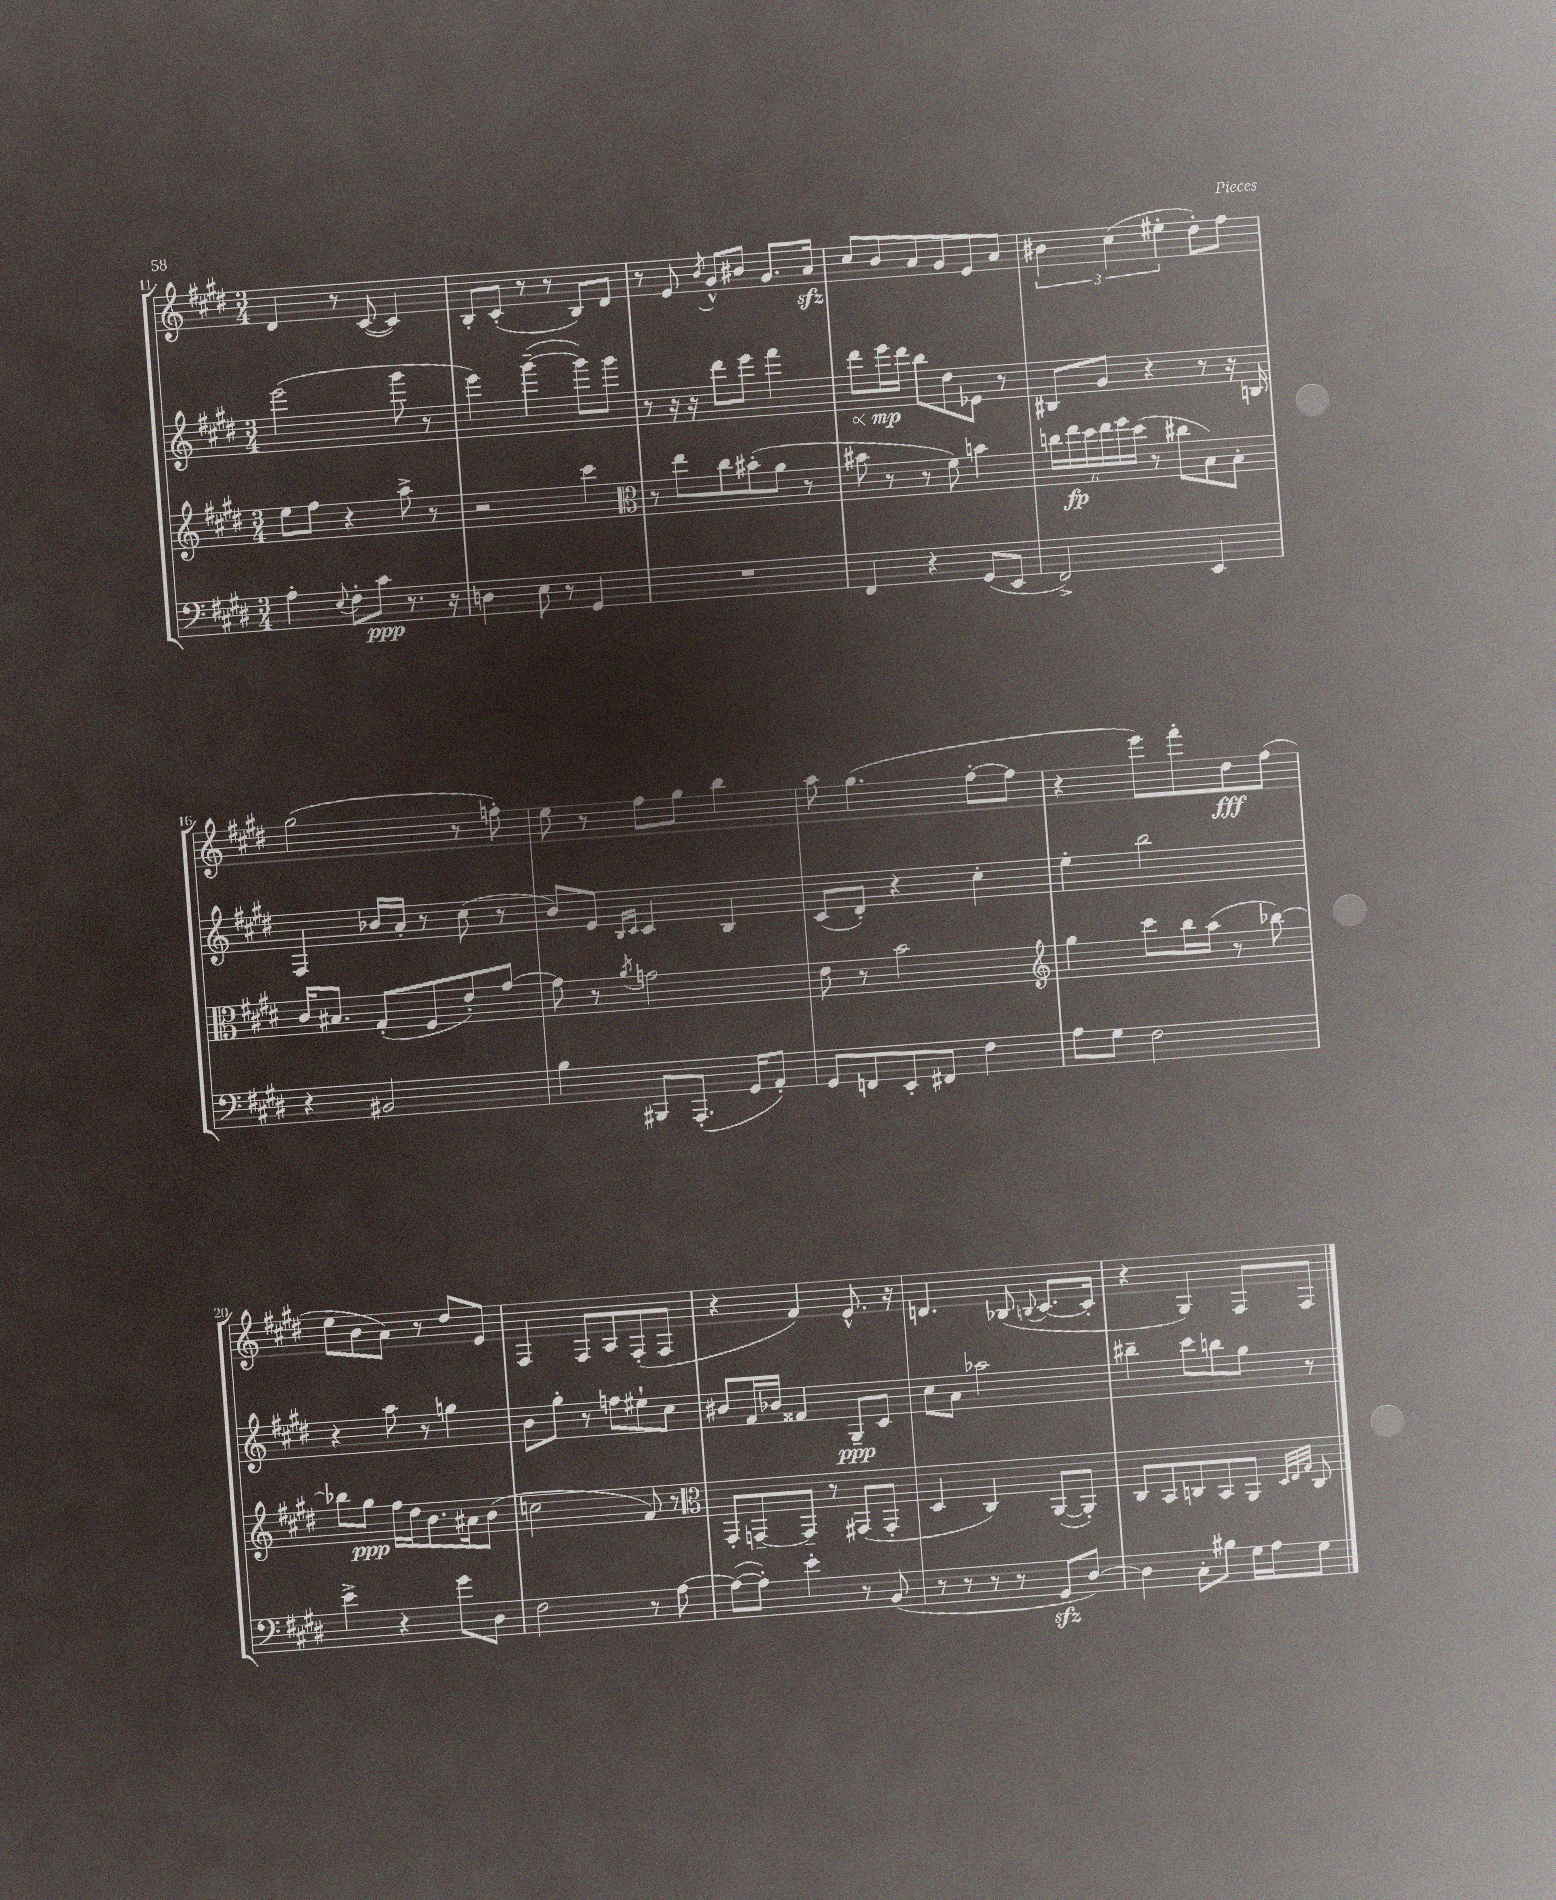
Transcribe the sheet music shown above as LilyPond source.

<<
\new StaffGroup <<
\new Staff = "s0" {
    \clef treble \key e \major \numericTimeSignature \time 3/4
    dis'4 r8 cis'8~( cis'4) |
    b8-. cis'8-.( r8 r8 b8) dis'8 |
    r8 e'8 \acciaccatura { b'8 } gis'8-^ bis'8 gis'8. a'16\sfz |
    cis''8 b'8 a'8 gis'8 e'8 a'8 |
    \tuplet 3/2 { bis'4 cis''4( eis''4-. } dis''8-.) fis''8 |
    gis''2( r8 f''8-.) |
    e''8 r8 fis''8 gis''8 b''4 |
    a''8 gis''4.( fis''8~-. fis''8 |
    r4 e'''8) fis'''8-. dis''8\fff fis''8( |
    e''8 b'8 a'8) r8 dis''8 e'8 |
    fis4 fis8 a8 fis8-.( fis8 |
    r4 fis'4) e'8.-^ r16 |
    d'4. bes8( \appoggiatura { b8 } cis'8.~ cis'16-. |
    r4 gis4) fis8 fis8 \bar "|." |
}
\new Staff = "s1" {
    \clef treble \key e \major \numericTimeSignature \time 3/4
    e'''2( gis'''8 r8 |
    e'''4) gis'''4~--( gis'''8) gis'''8 |
    r8 r16 r16 dis'''8 e'''8 fis'''4 |
    \once \override Hairpin.circled-tip = ##t dis'''8\< e'''16\mp\! dis'''16 b''8 dis''8 ees'8 r8 |
    bis8 gis'8 r4 r8 r16 b16 |
    fis4 bes'16 a'16-. r8 cis''8( r8 |
    b'8) e'8 \grace { b16 cis'16 } cis'4 b4 |
    cis'8( dis'8-.) r4 cis''4-. |
    e''4-. b''2 |
    r4 a''8 r8 g''4 |
    b'8 gis''8-. r8 f''8 eis''8-! cis''8 |
    bis'8 fis'16 bes'16 fisis'4 gis8--\ppp cis'8 |
    cis''8 a'8 aes''2 |
    bis''4-- cis'''8 b''8 gis''8 r8 \bar "|." |
}
\new Staff = "s2" {
    \clef treble \key e \major \numericTimeSignature \time 3/4
    e''8 fis''8 r4 a''8-> r8 |
    r2 cis'''4 |
    \clef alto r8 e''8 cis''8 bis'8-.( a'8 r8 |
    bis'8 r8 r8 fis'8) b'4 |
    \tuplet 6/4 { c''16 e''16\fp dis''16 e''16 fis''16 dis''16( } r8 cis''8 b8) b8-. |
    cis'16 bis8. gis8-.( fis8 e'8-.) gis'8~ |
    gis'8 r8 \acciaccatura { a'8 } g'2 |
    e'8 r8 b'2 |
    \clef treble gis''4 cis'''8 b''16 a''16( r8 bes''8~) |
    bes''8 gis''8\ppp fis''16 dis''16 b'8. ais'16 b'8( |
    c''2 fis'8) r8 |
    \clef alto gis,8-. g,8~-- g,8-- r8 gis,8( gis,8-. |
    dis4 cis4) a,8~( a,8-.) |
    cis8 b,8 c8 b,8 a,8 \grace { dis32 e32 gis32 } c8 \bar "|." |
}
\new Staff = "s3" {
    \clef bass \key e \major \numericTimeSignature \time 3/4
    a4-. \appoggiatura { e8 } fis8-. cis'8\ppp r8. r16 |
    d4 e8 r8 gis,4 |
    R2. |
    fis,4 r4 gis,8( e,8 |
    fis,2->) e,4 |
    r4 bis,2 |
    b4 bis,,8 a,,8.-.( gis,16 a,8-.) |
    gis,8 f,8 e,8-. fis,8 fis4 |
    a8 gis8 fis2 |
    e'4-> r4 gis'8 dis8 |
    fis2 r8 a8~ |
    a8~( a8-.) e'4-. r8 b,8( |
    r8 r8 r8 r8 gis,8\sfz dis8~) |
    dis4 cis8-. bis8 gis16 a16 gis8 \bar "|." |
}
>>
>>
\layout { \context { \Score currentBarNumber = #11 } }
